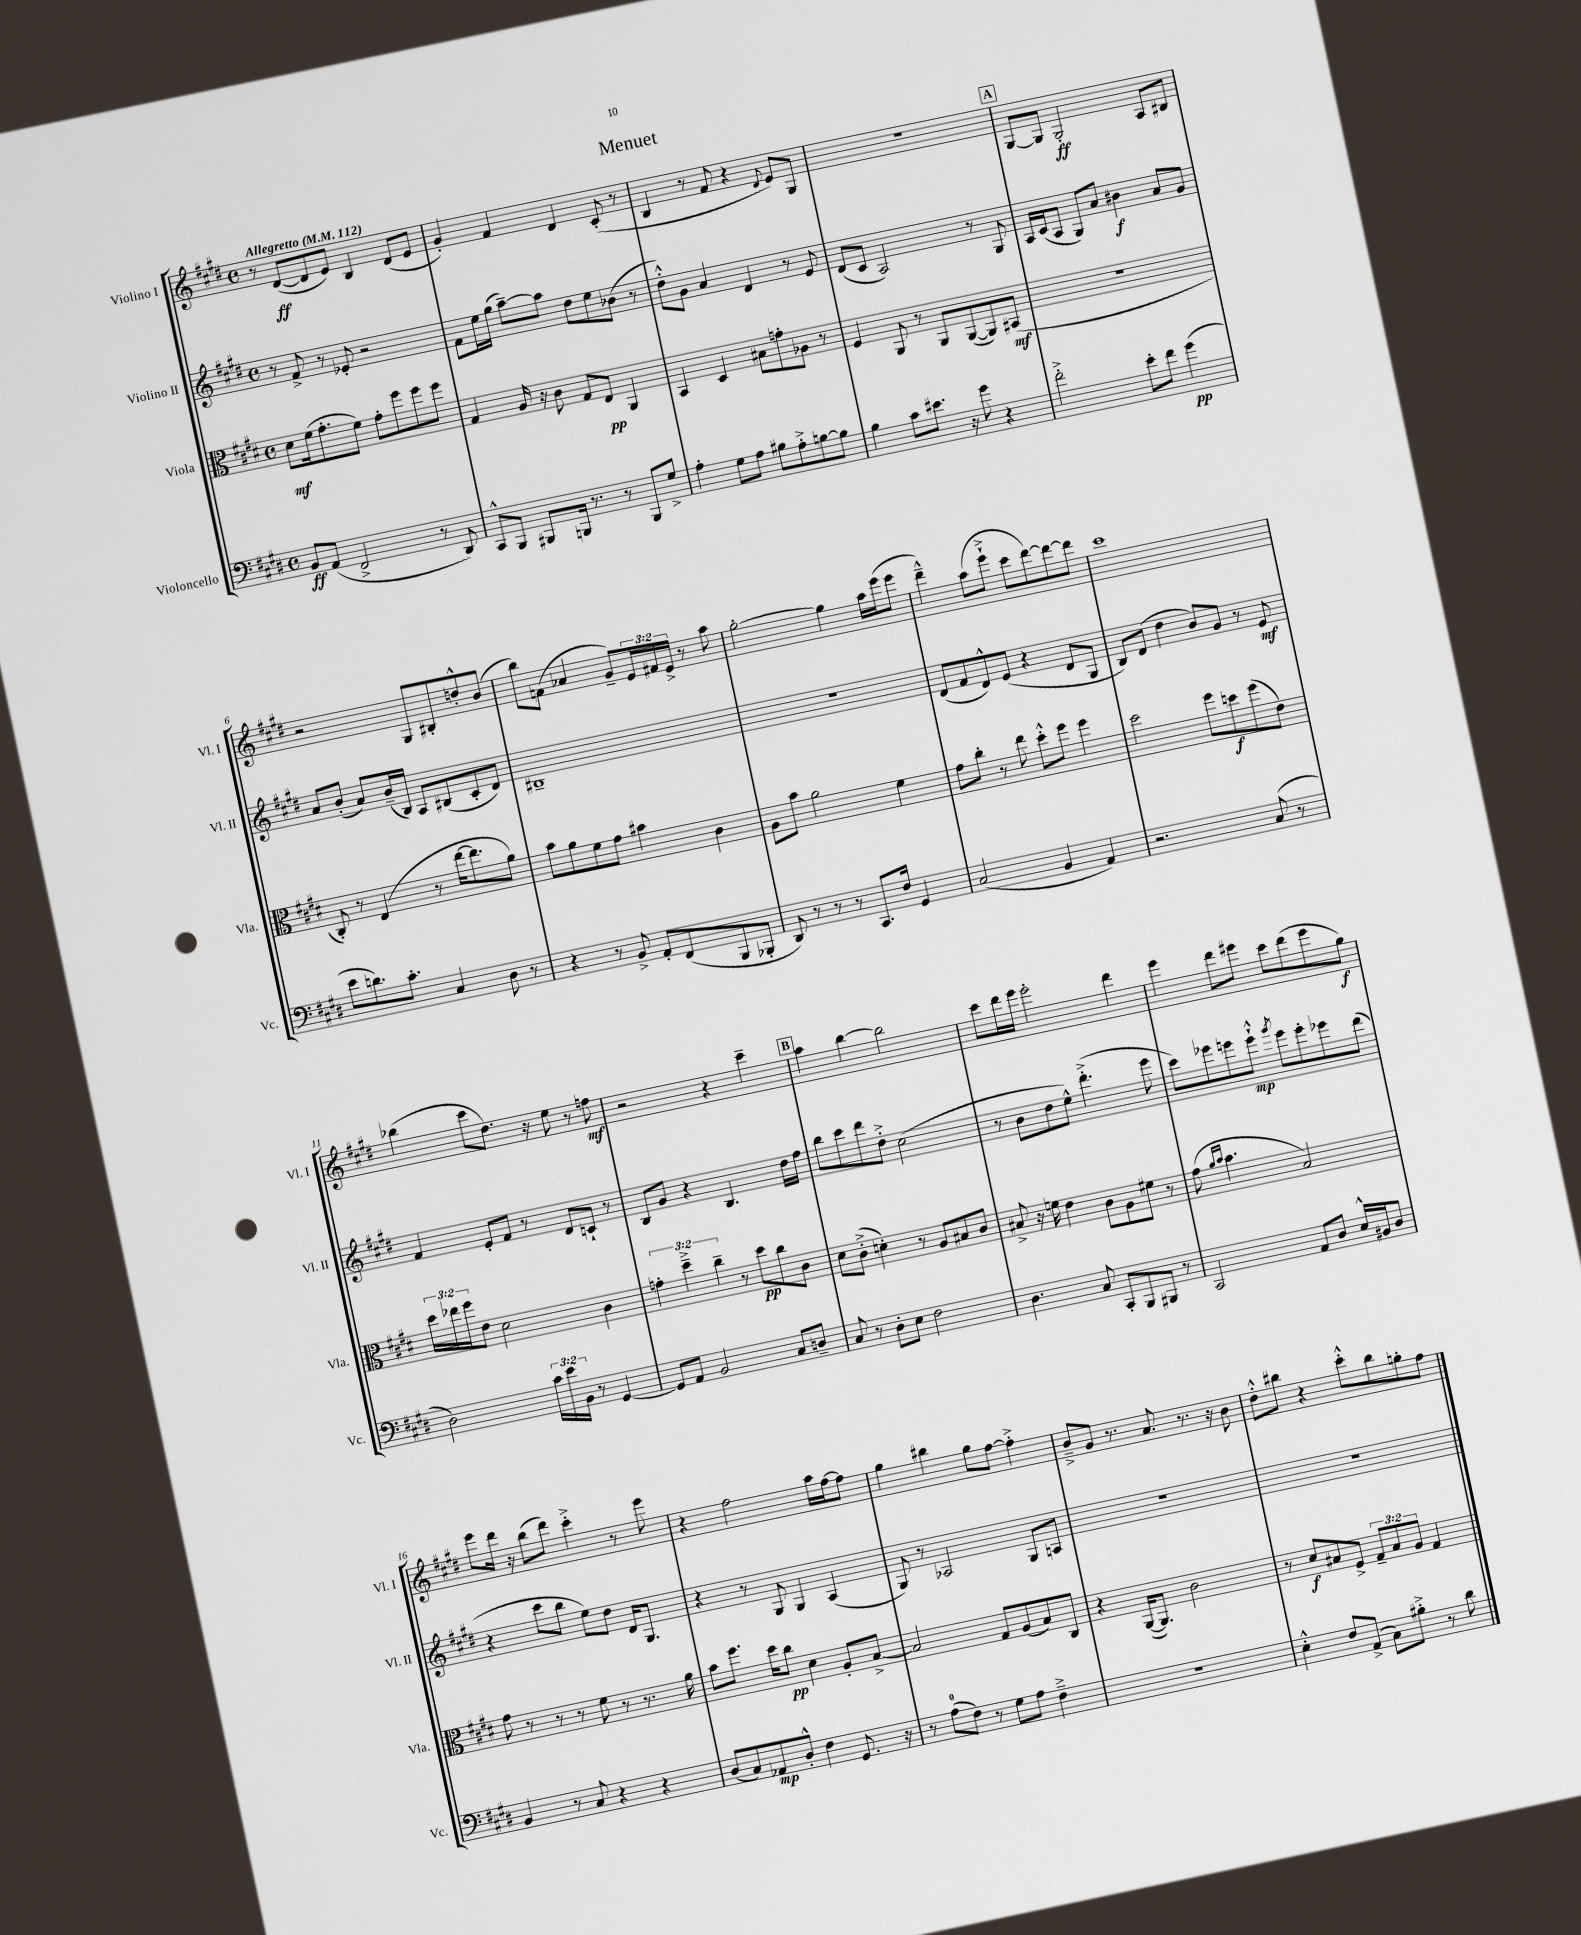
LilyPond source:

\header { title = "Menuet" }
<<
\new StaffGroup <<
\new Staff = "s0" \with { instrumentName = "Violino I" shortInstrumentName = "Vl. I" } {
    \clef treble \key e \major \defaultTimeSignature \time 4/4 \override Staff.TupletNumber.text = #tuplet-number::calc-fraction-text \tempo "Allegretto" 4 = 112
    r8 dis'8~\ff( dis'8 e'8) b4 dis'8( e'8 |
    gis'4-.) fis'4 dis'4 cis'8-.( r8 |
    b4 r8 fis'8 r4 \appoggiatura { dis'8 } e'8) gis8 |
    r1 |
    \mark \markup { \box "A" } gis8~ gis8 gis2-.\ff a8 bis8 |
    r2 gis8 bis8-. d''8-.-^ b'8( |
    b''8) f'8( aes'4 gis'8--) \tuplet 3/2 { e'16 fis'16 e'16-> } r8 a''8 |
    gis''2~-. gis''4 a''16 e'''16( e'''8 |
    dis'''4---^) a''8( e'''8-!-> cis'''8 dis'''8~) dis'''8~ dis'''8 |
    cis'''1 |
    bes''4( cis'''8 dis''8.) r16 e''8 r8 f''8\mf |
    r2 r4 cis'''4-- |
    \mark \markup { \box "B" } a''4 b''4~ b''2 |
    cis'''8 dis'''16 e'''16 e'''2-. dis'''4 |
    e'''4 dis'''8 eis'''8 cis'''8 dis'''8( eis'''8 gis''8\f) |
    e'''8 dis'''16 r16 b''8( dis'''8) cis'''4-.-> r8 e'''8 |
    r4 fis''2 a''16 fis''16~ fis''8 |
    gis''4 bis''4 gis''8 fis''8~ fis''4-.-> |
    b'8---> gis'8 r8. a'8. r8. r16 b'8 |
    dis''8-.-^ bis''8 r4 cis'''8-.-^ bis''8 g''8-. fis''8 \bar "|." |
}
\new Staff = "s1" \with { instrumentName = "Violino II" shortInstrumentName = "Vl. II" } {
    \clef treble \key e \major \defaultTimeSignature \time 4/4
    r8 fis'8-> r8 ees'8-. r2 |
    fis'8 e''16 gis''16( a''8~--) a''8 dis''8 e''8 bes'8( r8 |
    dis''8-.-^) gis'8 a'4 dis'4 r8 e'8 |
    dis'8( cis'8 a2) r8 gis8 |
    \mark \markup { \box "A" } a16 cis'16( a8 gis8) a'8 bis'4\f a'8 gis'8 |
    a'8 b'8-.( a'8) b'16--( b16) a8 bis8( cis'8-. dis'8) |
    bis1-- |
    R1 |
    dis'8( fis'8 dis'8-^) e'8( r4 dis'8 gis8 |
    b8) dis'8( dis''4 b'8) gis'8 r8 e'8\mf |
    fis'4 e'8-. fis'8 r8 dis'8 c'8-! r8 |
    b8 gis'8 r4 b4. dis''16 fis''16 |
    \mark \markup { \box "B" } b''8 cis'''8 dis'''8 dis''8-.-> cis''2( |
    r8 b'8 dis''8 e''8-^) dis'''4.-.->( e'''8 |
    cis'''8) ees'''8 e'''8 e'''8-!-^\mp \acciaccatura { gis'''8 } e'''8 e'''8-. ees'''8 dis'''8( |
    r4 cis'''8 b''8 e''8) dis''8 dis'16 gis8. |
    r4 r8 gis8 gis4 a4( |
    gis8) r8 aes2 gis8 a8 |
    R1 |
    R1 \bar "|." |
}
\new Staff = "s2" \with { instrumentName = "Viola" shortInstrumentName = "Vla." } {
    \clef alto \key e \major \defaultTimeSignature \time 4/4 \override Staff.TupletNumber.text = #tuplet-number::calc-fraction-text
    dis'8\mf fis'16( gis'8.-. fis'8) gis'8-. fis''8 fis''8 fis''8 |
    gis4 a16 r16 cis'8 gis8 e8\pp a,4 |
    b,4 dis4 bis8 g'8-. aes8 r8 |
    fis4 a,8 r8 a,8 a,8~( a,8) bis,8\mf( |
    \mark \markup { \box "A" } R1 |
    cis8-.) r8 e4( r8 e''16~ e''8. a'8) |
    b'8 a'8 fis'8 gis'8 bis'4 cis'4 |
    a8 b'8 a'2 fis'4 |
    gis'8 cis''8-. r8 e''8 dis''8-.-^ fis''8 fis''4 |
    dis''2 fis''8 d''8\f fis''8( e'8) |
    \tuplet 3/2 { dis''16 ees''16 fis''16 } e'8 dis'2 cis'4 |
    \tuplet 3/2 { g'4-. dis''4---> cis''4-- } r8 dis''8\pp cis''8 cis'8 |
    \mark \markup { \box "B" } dis'8 cis'8-.->( d'4-.) r8 a8 bis8 cis'8 |
    bis8-> r16 f'16 e'4 cis'8 a8 fis'8 r8 |
    gis'8( \grace { a'16 b'16 } b'4. b2) |
    gis'8 r8 r8 r8 fis'8 r8 r8. a'16 |
    b'8 fis''8. dis''16 cis''8\pp dis'4 a8-. b8~-> |
    b2 gis8 a8( b8) cis8 |
    r4 a,16~( a,8.) cis'2 |
    r8 dis'8\f bis8 fis8-> \tuplet 3/2 { gis8-- bis8 a8 } gis4 \bar "|." |
}
\new Staff = "s3" \with { instrumentName = "Violoncello" shortInstrumentName = "Vc." } {
    \clef bass \key e \major \defaultTimeSignature \time 4/4 \override Staff.TupletNumber.text = #tuplet-number::calc-fraction-text
    b,8\ff a,8( fis,2-> r8 dis,8) |
    cis,8-^ b,,8 bis,,8 b,,16 r8. r8 b,,8 gis8-> |
    a4-. gis8 a8 bis8 a8-.-> b8~ b8 |
    b4 cis'8 eis'8. r16 gis'8 r4 |
    \mark \markup { \box "A" } fis'2-.-> e'8-. fis'8 gis'4\pp( |
    e'8 d'8.) cis'8.-. cis4 dis8 r8 |
    r4 r8 b,8-> a,8-. fis,8( b,,8 bes,,8-. |
    dis,8) r8 r8 r8 cis,8. fis16 gis,4 |
    cis2( b,4 a,4) |
    r2. cis8( r8 |
    dis2) \tuplet 3/2 { cis'16 e'16 b,16 } r8 gis,4~ |
    gis,8 a,8 b,2 cis8 d8-- |
    \mark \markup { \box "B" } cis8 r8 dis8-. e8 fis2 |
    dis4. cis8 cis,8-. b,,8 bis,,8 r8 |
    cis,2 a,8 dis8 e16-^ bis,16 dis8 |
    b,4 r8 cis8 r4 r4 |
    dis8( cis8) aes,8\mp dis8-.-^ fis4 gis,8. r16 |
    r8 a8-0( fis8) r8 gis8 a8 fis4---> |
    r1 |
    e4-.-^ fis8 a,8->( cis8) bis8-.-> r8 dis'8 \bar "|." |
}
>>
>>
